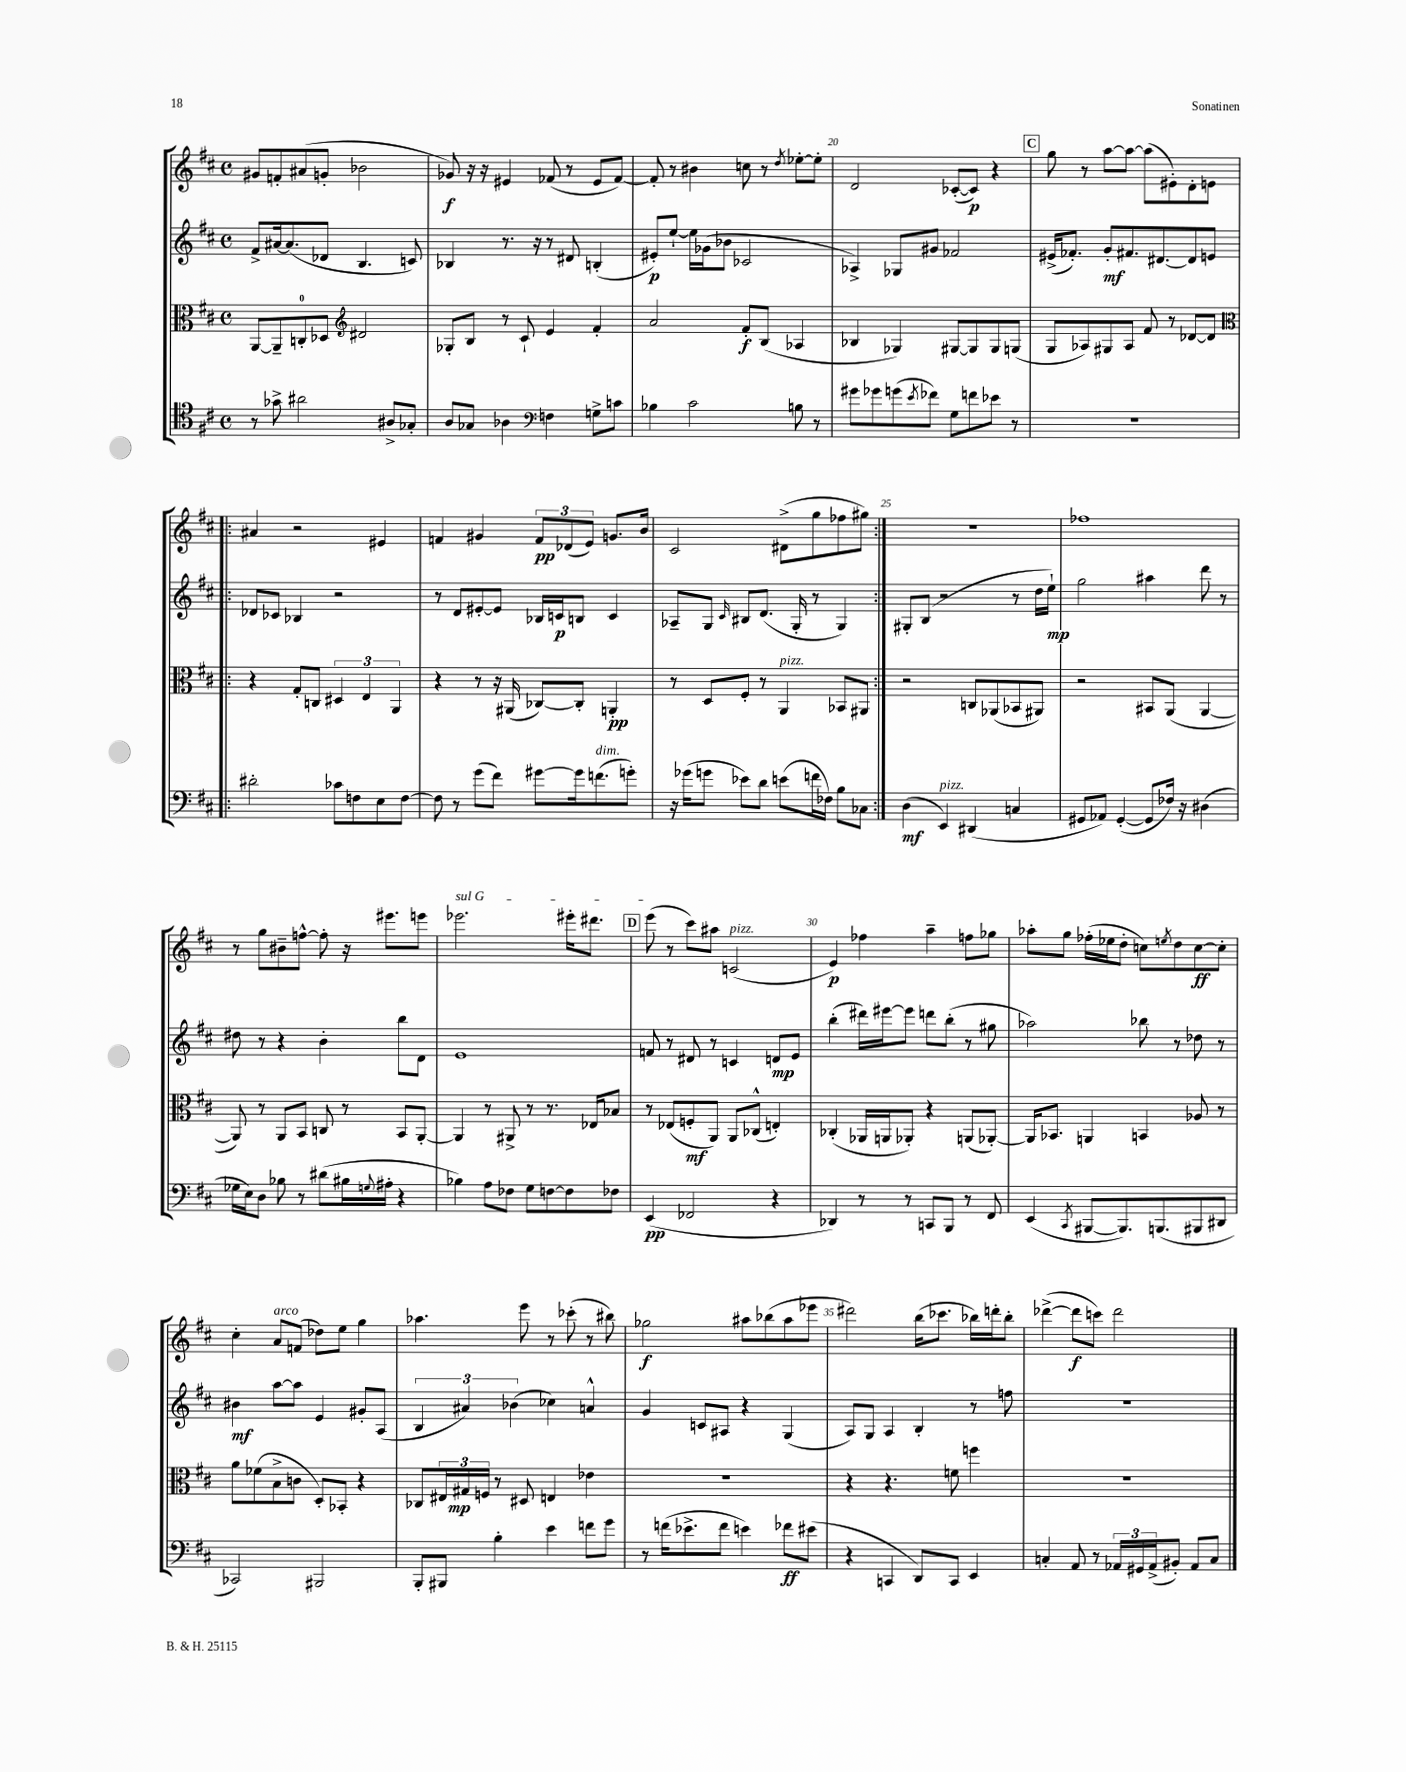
<<
\new StaffGroup <<
\new Staff = "s0" {
    \clef treble \key d \major \defaultTimeSignature \time 4/4
    gis'8 f'8-. ais'8( g'8-. bes'2 |
    ges'8\f) r16 r16 eis'4 fes'8( r8 eis'8 fes'8~) |
    fes'8-. r8 bis'4 c''8 r8 \acciaccatura { d''8 } ees''8~-. ees''8-. |
    d'2 ces'8~-.( ces'8\p) r4 |
    \mark \markup { \box "C" } g''8 r8 a''8~ a''8~ a''8( eis'8-.) d'8-. e'8 |
    \repeat volta 2 { ais'4 r2 eis'4 |
    f'4 gis'4 \tuplet 3/2 { f'8\pp des'8( e'8) } g'8. b'16 |
    cis'2 dis'8->( g''8 fes''8 gis''8) | }
    R1 |
    fes''1 |
    r8 g''8 bis'8-- f''8~-^ f''8-. r16 eis'''8. e'''8 |
    \once \override TextSpanner.bound-details.left.text = \markup { \italic "sul G" } ees'''2.\startTextSpan eis'''16-. dis'''8. |
    \mark \markup { \box "D" } e'''8\stopTextSpan( r8 cis'''8) ais''8 c'2^\markup { \italic "pizz." }( |
    e'4\p) fes''4 a''4-- f''8 ges''8 |
    aes''8-. g''8 fes''16-.( ees''16 d''8-. c''8) \acciaccatura { e''8 } d''8 c''8~\ff c''8-. |
    cis''4-. a'8^\markup { \italic "arco" } f'8( des''8) e''8 g''4 |
    aes''4. e'''8 r8 ces'''8-.( r8 bis''8) |
    ges''2\f ais''8 bes''8( ais''8 ees'''8 |
    dis'''2) b''16( ces'''8. bes''16) d'''16-. bes''8-. |
    des'''4~->( des'''8\f c'''8) des'''2 \bar "|." |
}
\new Staff = "s1" {
    \clef treble \key d \major \defaultTimeSignature \time 4/4
    fis'8-> ais'16~ ais'8.( des'8 b4. c'8) |
    bes4 r8. r16 r8 dis'8 b4-.( |
    eis'8-.\p) e''8~-! e''16 ges'16( bes'8 ces'2 |
    aes4->) ges8 gis'8 fes'2 |
    \mark \markup { \box "C" } eis'16->( fes'8.-.) g'8-.\mf fis'8. dis'8.~ dis'8 e'8 |
    \repeat volta 2 { des'8 ces'8 bes4 r2 |
    r8 d'8 eis'8~-. eis'8 bes16 c'16\p b8 c'4 |
    aes8-- g8 \grace { cis'16 } bis8 d'8.( g16-. r8 g4) | }
    gis8-. b8( r2 r8 d''16 e''16-!\mp) |
    g''2 ais''4 d'''8 r8 |
    dis''8 r8 r4 b'4-. b''8 d'8 |
    e'1 |
    \mark \markup { \box "D" } f'8 r8 dis'8 r8 c'4 d'8\mp e'8 |
    b''4-.( dis'''16) eis'''16~ eis'''8 d'''8 b''8-.( r8 gis''8 |
    aes''2) bes''8 r8 des''8 r8 |
    bis'4\mf a''8~ a''8 e'4 gis'8-. a8( |
    \tuplet 3/2 { b4 ais'4) bes'4( } ces''4) a'4-^ |
    g'4 c'8 ais8 r4 g4( |
    a8) g8 a4 b4-. r8 f''8 |
    R1 \bar "|." |
}
\new Staff = "s2" {
    \clef alto \key d \major \defaultTimeSignature \time 4/4
    a,8~ a,8-- c8-0-. des8 \clef treble dis'2 |
    ges8-. b8 r8 cis'8-! e'4 fis'4-. |
    a'2 fis'8-.\f b8( aes4 |
    bes4 ges4) gis8~ gis8 gis8 g8( |
    \mark \markup { \box "C" } g8 aes8) gis8 aes8 fis'8 r8 des'8~ des'8 |
    \repeat volta 2 { \clef alto r4 g8-. c8 \tuplet 3/2 { dis4 e4 a,4 } |
    r4 r8 r16 ais,16( ces8~) ces8-. a,4-.\pp |
    r8 d8 fis8-. r8 a,4^\markup { \italic "pizz." } bes,8 ais,8 | }
    r2 c8 aes,8( bes,8 ais,8) |
    r2 bis,8 a,8( a,4~ |
    a,8) r8 a,8 b,8 c8 r8 b,8 a,8~-. |
    a,4 r8 ais,8-> r8 r8. ees16 bes8 |
    \mark \markup { \box "D" } r8 ees8( f8-.\mf a,8) a,8 ces8-^( e4-.) |
    ces4-.( aes,16 a,16 aes,8-.) r4 a,8( aes,8~-.) |
    aes,16 bes,8. a,4 b,4 aes8 r8 |
    a'8 fes'8( b8-> c'8 d8-.) bes,8-. r4 |
    ces8 \tuplet 3/2 { eis16 gis16\mp f16 } r8 dis8 e4 ees'4 |
    R1 |
    r4 r4. f'8 f''4 |
    R1 \bar "|." |
}
\new Staff = "s3" {
    \clef tenor \key d \major \defaultTimeSignature \time 4/4
    r8 ges'8-> ais'2 ais8-> ges8-. |
    a8 ges8 aes4 \clef bass f4 g8-> c'8 |
    bes4 cis'2 b8 r8 |
    gis'8 ges'8 g'8( \acciaccatura { e'8 } fes'8) g8 f'8 ees'8 r8 |
    \mark \markup { \box "C" } R1 |
    \repeat volta 2 { dis'2-. ces'8 f8 e8 f8~ |
    f8 r8 g'8( fis'8) gis'8~ gis'16 f'8.^\markup { \italic "dim." }( g'8-.) |
    r16 ges'16( g'8 ees'8) d'8 e'8( f'16 fes16) b8 ces8 | }
    d4\mf( e,4^\markup { \italic "pizz." }) dis,4( c4 |
    gis,8 aes,8) gis,4~-.( gis,8 fes16) r16 dis4( |
    ges16 e16) d8 bes8 r8 dis'8( bis16 \appoggiatura { g8 } ais16-. r4 |
    bes4) a8 fes8 g8 f8~ f8 fes8 |
    \mark \markup { \box "D" } e,4\pp( fes,2 r4 |
    des,4) r8 r8 c,8 b,,8 r8 fis,8 |
    e,4( \acciaccatura { cis,8 } bis,,8~ bis,,8.) b,,8.( bis,,8 dis,8 |
    ces,2) bis,,2 |
    b,,8-. bis,,8 b4-. e'4 f'8 g'8 |
    r8 f'16( ees'8.-> f'8 e'4) fes'8\ff eis'8( |
    r4 c,4 d,8) c,8 e,4 |
    c4-. a,8 r8 \tuplet 3/2 { aes,16 gis,16 aes,16->( } bis,8-.) aes,8 c8 \bar "|." |
}
>>
>>
\layout { \context { \Score currentBarNumber = #17 \override BarNumber.break-visibility = ##(#f #t #t) barNumberVisibility = #(every-nth-bar-number-visible 5) } }
